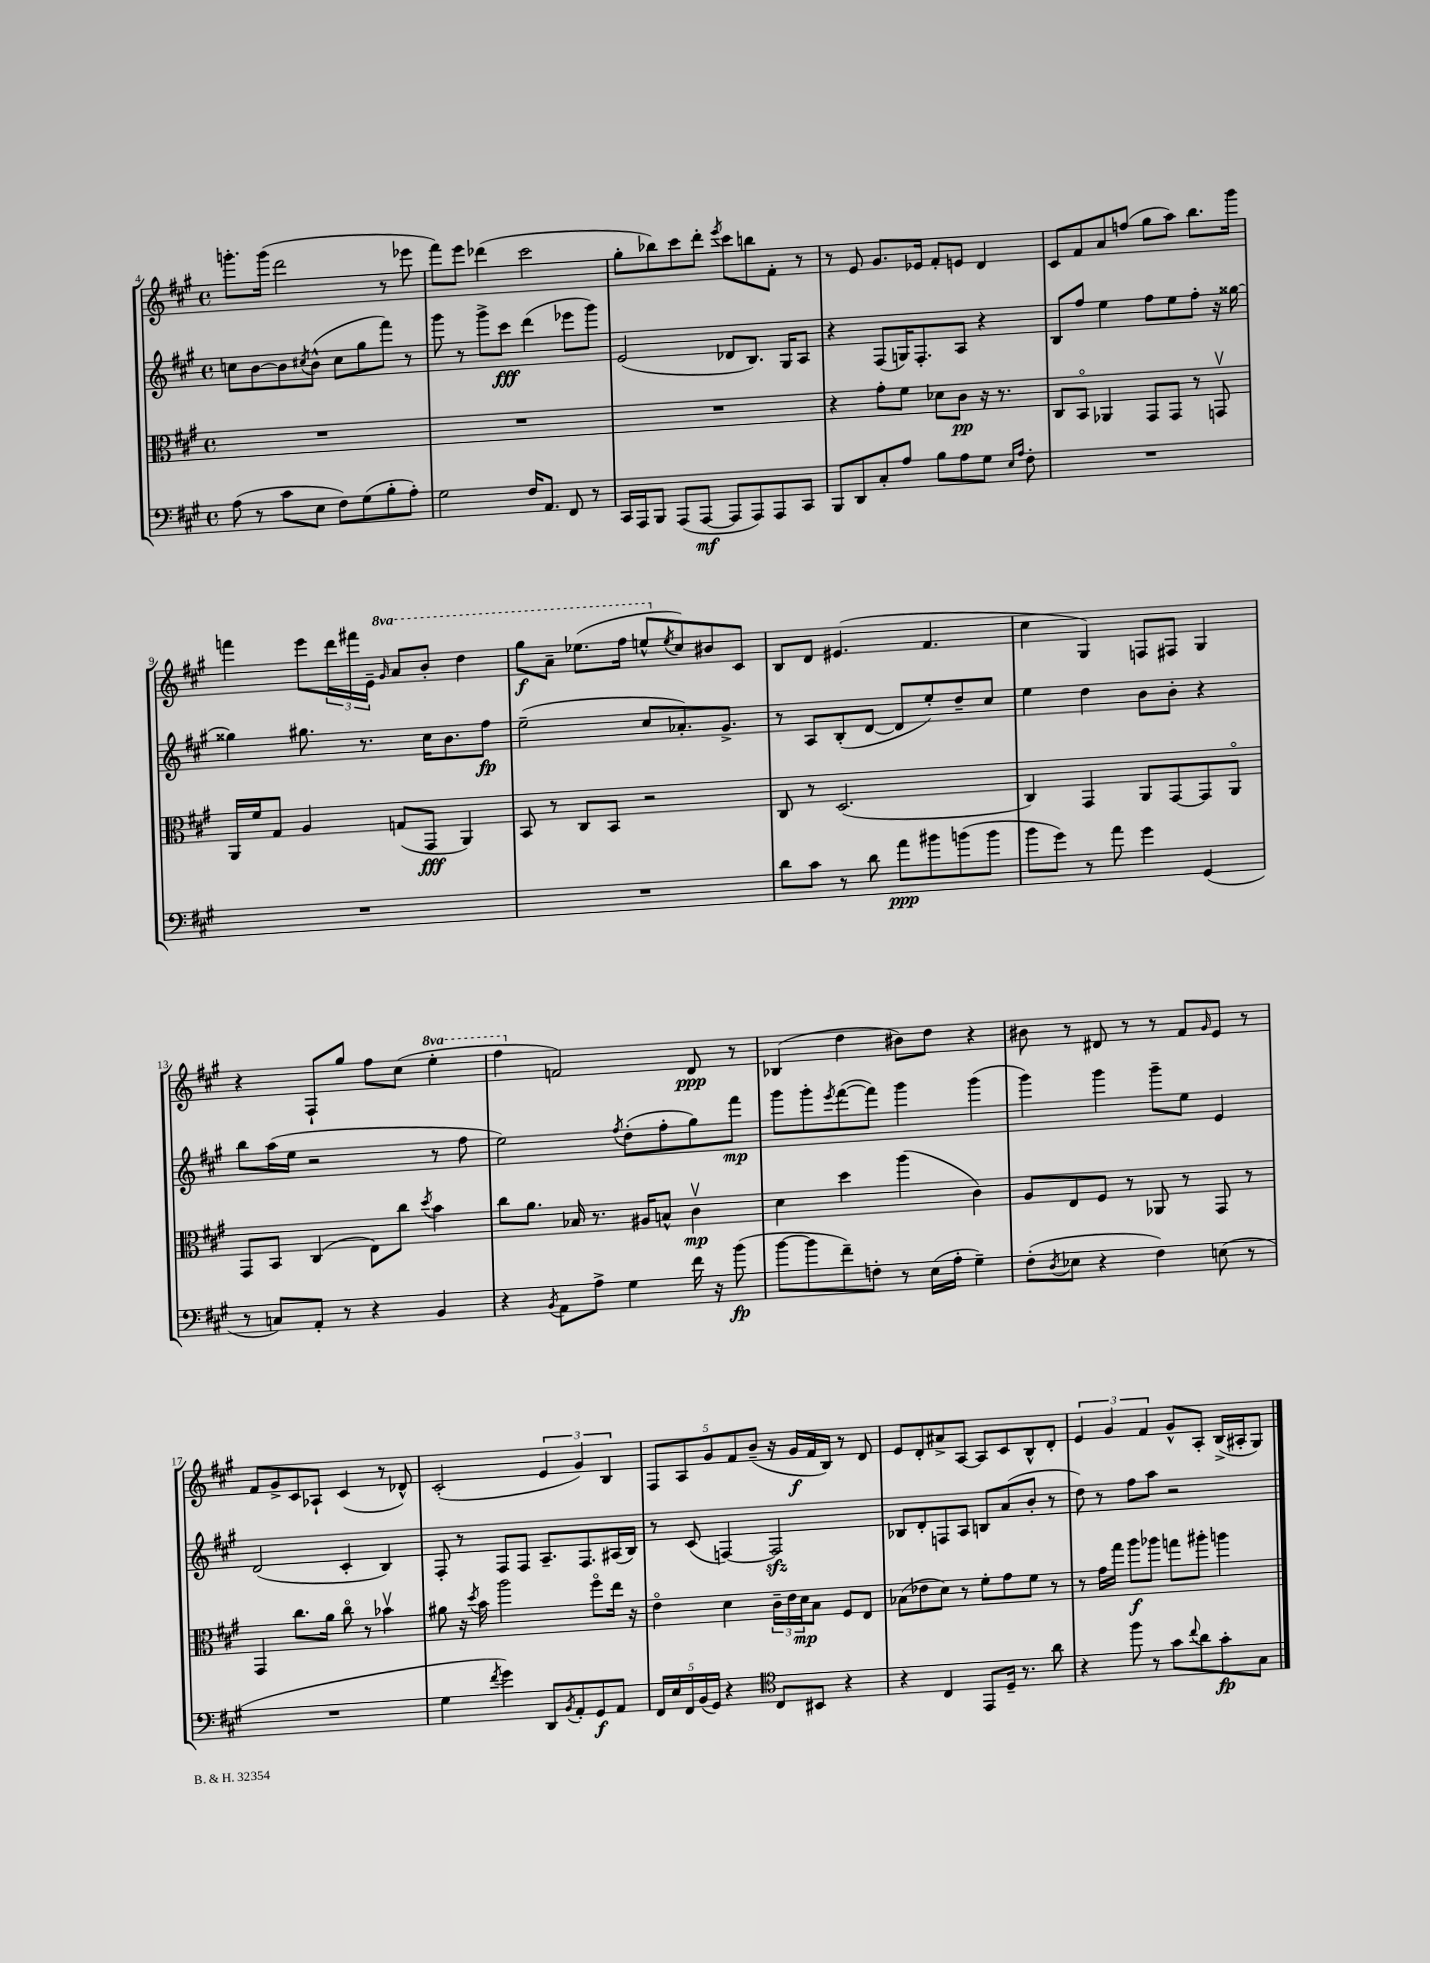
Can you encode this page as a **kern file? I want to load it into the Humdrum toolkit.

**kern	**kern	**kern	**kern
*staff4	*staff3	*staff2	*staff1
*clefF4	*clefC3	*clefG2	*clefG2
*k[f#c#g#]	*k[f#c#g#]	*k[f#c#g#]	*k[f#c#g#]
*M4/4	*M4/4	*M4/4	*M4/4
*met(c)	*met(c)	*met(c)	*met(c)
(8A	1r	8cc	8.ggg'
8r	.	[8b	.
.	.	.	(16ggg
8c#	.	8b]	2ddd
.	.	8qcc#	.
8E	.	(8b^^	.
8F#)	.	8cc#	.
(8G#	.	8gg#	.
8B'	.	8fff#)	8r
8A')	.	8r	8eee-
=	=	=	=
2G#	1r	8ggg#	8fff#)
.	.	8r	8eee
.	.	8ggg#^	(4ddd-
.	.	8ccc#	.
16F#	.	(4ddd	2ccc#
8.AA	.	.	.
8FF#	.	8eee-	.
8r	.	8ggg#)	.
=	=	=	=
16CC#	1r	(2e	8gg#'
16AAA	.	.	.
8BBB	.	.	8bb-)
(8AAA	.	.	8ccc#
[8AAA	.	.	8ddd'
.	.	.	8qeee
8AAA]	.	8d-	8ccc#
8AAA)	.	8.B)	8bb
8AAA	.	.	8f#'
.	.	16G#	.
8CC#	.	8A	8r
=	=	=	=
8BBB	4r	4r	8r
8DD	.	.	8e
8C#'	8g#'	(8F#	8.g#
8A	8f#	16G)	.
.	.	8.F#'	16e-
8B	8d-	.	8f#'
8A	8c#	8A	8e
8G#	16r	4r	4d
.	8.r	.	.
16qqE	.	.	.
16qqA	.	.	.
8F#'	.	.	.
=	=	=	=
1r	8C#	8B	8c#
.	8BBo	8ff#	8f#
.	4AA-	4ee	8a
.	.	.	(8ff
.	8GG#	8ff#	8gg#
.	8GG#	8ee	8aa)
.	8r	8ff#'	8.bb
.	8GGv	16r	.
.	.	[16gg##	16ggg#
=	=	=	=
1r	16AA	4gg##]	4fff
.	16f#	.	.
.	8G#	.	.
.	4A	8.gg#	8eee
.	.	.	24ddd
.	.	.	24fff#
.	.	8.r	.
.	.	.	24e~
.	.	.	16qqgg#
.	(8G	.	8aa
.	8GG#	16cc#	8bb'
.	.	8.b	.
.	4AA)	.	4ddd
.	.	8ff#	.
=	=	=	=
1r	8BB	(2ee~	8ggg#
.	8r	.	8aa~
.	8C#	.	(8.eee-
.	8BB	.	.
.	.	.	16fff#
.	2r	8cc#	8eee^^
.	.	.	8qee
.	.	8.a-')	8cc#)
.	.	.	8b#
.	.	8.g#^	.
.	.	.	8c#
=	=	=	=
8d	8C#	8r	8B
8c#	8r	8A	8d
8r	(2.D	(8B'	(4.e#
8d	.	[8d	.
8a	.	8d]	.
8b#	.	8ee')	4.f#
(8b	.	8dd~	.
8b	.	8cc#	.
=	=	=	=
8b	4C#)	4ee	4cc#
8g#)	.	.	.
8r	4GG#	4dd	4G#)
8a	.	.	.
4g#	8AA	8b	8F
.	[8GG#	8b'	8F#
(4GG#	8GG#]	4r	4G#
.	8AAo	.	.
=	=	=	=
8r	8GG#	8bb	4r
8C)	8BB	(16aa	.
.	.	16ee	.
8AA'	(4C#	2r	8F#`
8r	.	.	8gg#
4r	8E)	.	8ff#
.	8cc#	.	(8cc#
.	8qdd	.	.
4BB	4b	8r	4eee'
.	.	8ff#	.
=	=	=	=
4r	8cc#	2ee)	4fff#
.	8.a	.	.
8qBB	.	.	.
8AA	.	.	2f)
.	16B-	.	.
8A^	8.r	.	.
.	.	8qff#	.
4G#	.	(8dd'	.
.	16A#	.	.
.	8B^^	8ff#'	.
16f#	4c#v	8gg#)	8d
16r	.	.	.
(8b	.	8fff#	8r
=	=	=	=
[8b	4d	8ggg#	(4B-
8b]	.	8ggg#'	.
.	.	8qeee	.
8f#~)	4dd	([8fff#	4dd
8F'	.	8fff#])	.
8r	(4aa	4ggg#	8b#)
(16E	.	.	8dd
16A'	.	.	.
4G#~)	4c#)	(4ggg#	4r
=	=	=	=
(8F#'	8A	4ggg#)	8b#
8qD	.	.	.
8E-	8E	.	8r
4r	8F#	4ggg#	8d#
.	8r	.	8r
4F#)	8AA-	8ggg#~	8r
.	8r	8ee	8f#
.	.	.	16qqg#
(8E	8GG#	4e	8e
8r	8r	.	8r
=	=	=	=
1r	4GG#	(2d	8f#
.	.	.	8g#^
.	8.cc#	.	8c#
.	.	.	8A-`
.	16a	.	.
.	8cc#o	4c#'	(4c#
.	8r	.	.
.	4b-v	4B)	8r
.	.	.	8d-^^)
=	=	=	=
4G#	8a#	8F#'	(2c#'
.	16r	8r	.
.	8qdd	.	.
.	16b	.	.
8qf#	.	.	.
4g#)	2aa	8F#	.
.	.	8F#	.
8DD	.	8.A~	6e
8qBB	.	.	.
8AA'	.	.	.
.	.	.	6g#)
.	.	8.F#	.
8GG#	8ff#o	.	.
.	.	.	6B
8AA	16ee	(16A#	.
.	16r	16B)	.
=	=	=	=
20FF#	4eo	8r	10F#
20E	.	.	.
20FF#	.	.	10A
.	.	(8c#	.
(20BB	.	.	.
20GG#)	.	.	10g#
4r	4d	[4F)	.
.	.	.	10f#
.	.	.	(10b~
*clefC4	*	*	*
8C#	24c#~	2F]	16r
.	24e	.	.
.	.	.	16g#
.	24d	.	.
8BB#	8B	.	16f#
.	.	.	16B)
4r	8F#	.	8r
.	8E	.	8d
=	=	=	=
4r	(8B-	8B-	8e
.	8e-	8d'	8d'
4C#	8d)	8F	8a#^
.	8r	8A	[8A
8EE	8f#'	8B	8A]
16D~	8g#	(8a	8c#
8.r	.	.	.
.	8f#	8b'	8B^^
8a	8r	8r	8d'
=	=	=	=
4r	8r	8dd)	6e
.	16g#	8r	.
.	.	.	6g#
.	16gg#	.	.
8ff#	8aa	8ff#	.
.	.	.	6f#
8r	8aa-	8aa	.
8g#	8gg	2r	8g#^^
8qqcc#	.	.	.
8a	8aa#'	.	8A'
8g#'	4aa	.	(16B^
.	.	.	16A#'
8G#	.	.	8G#)
==	==	==	==
*-	*-	*-	*-
